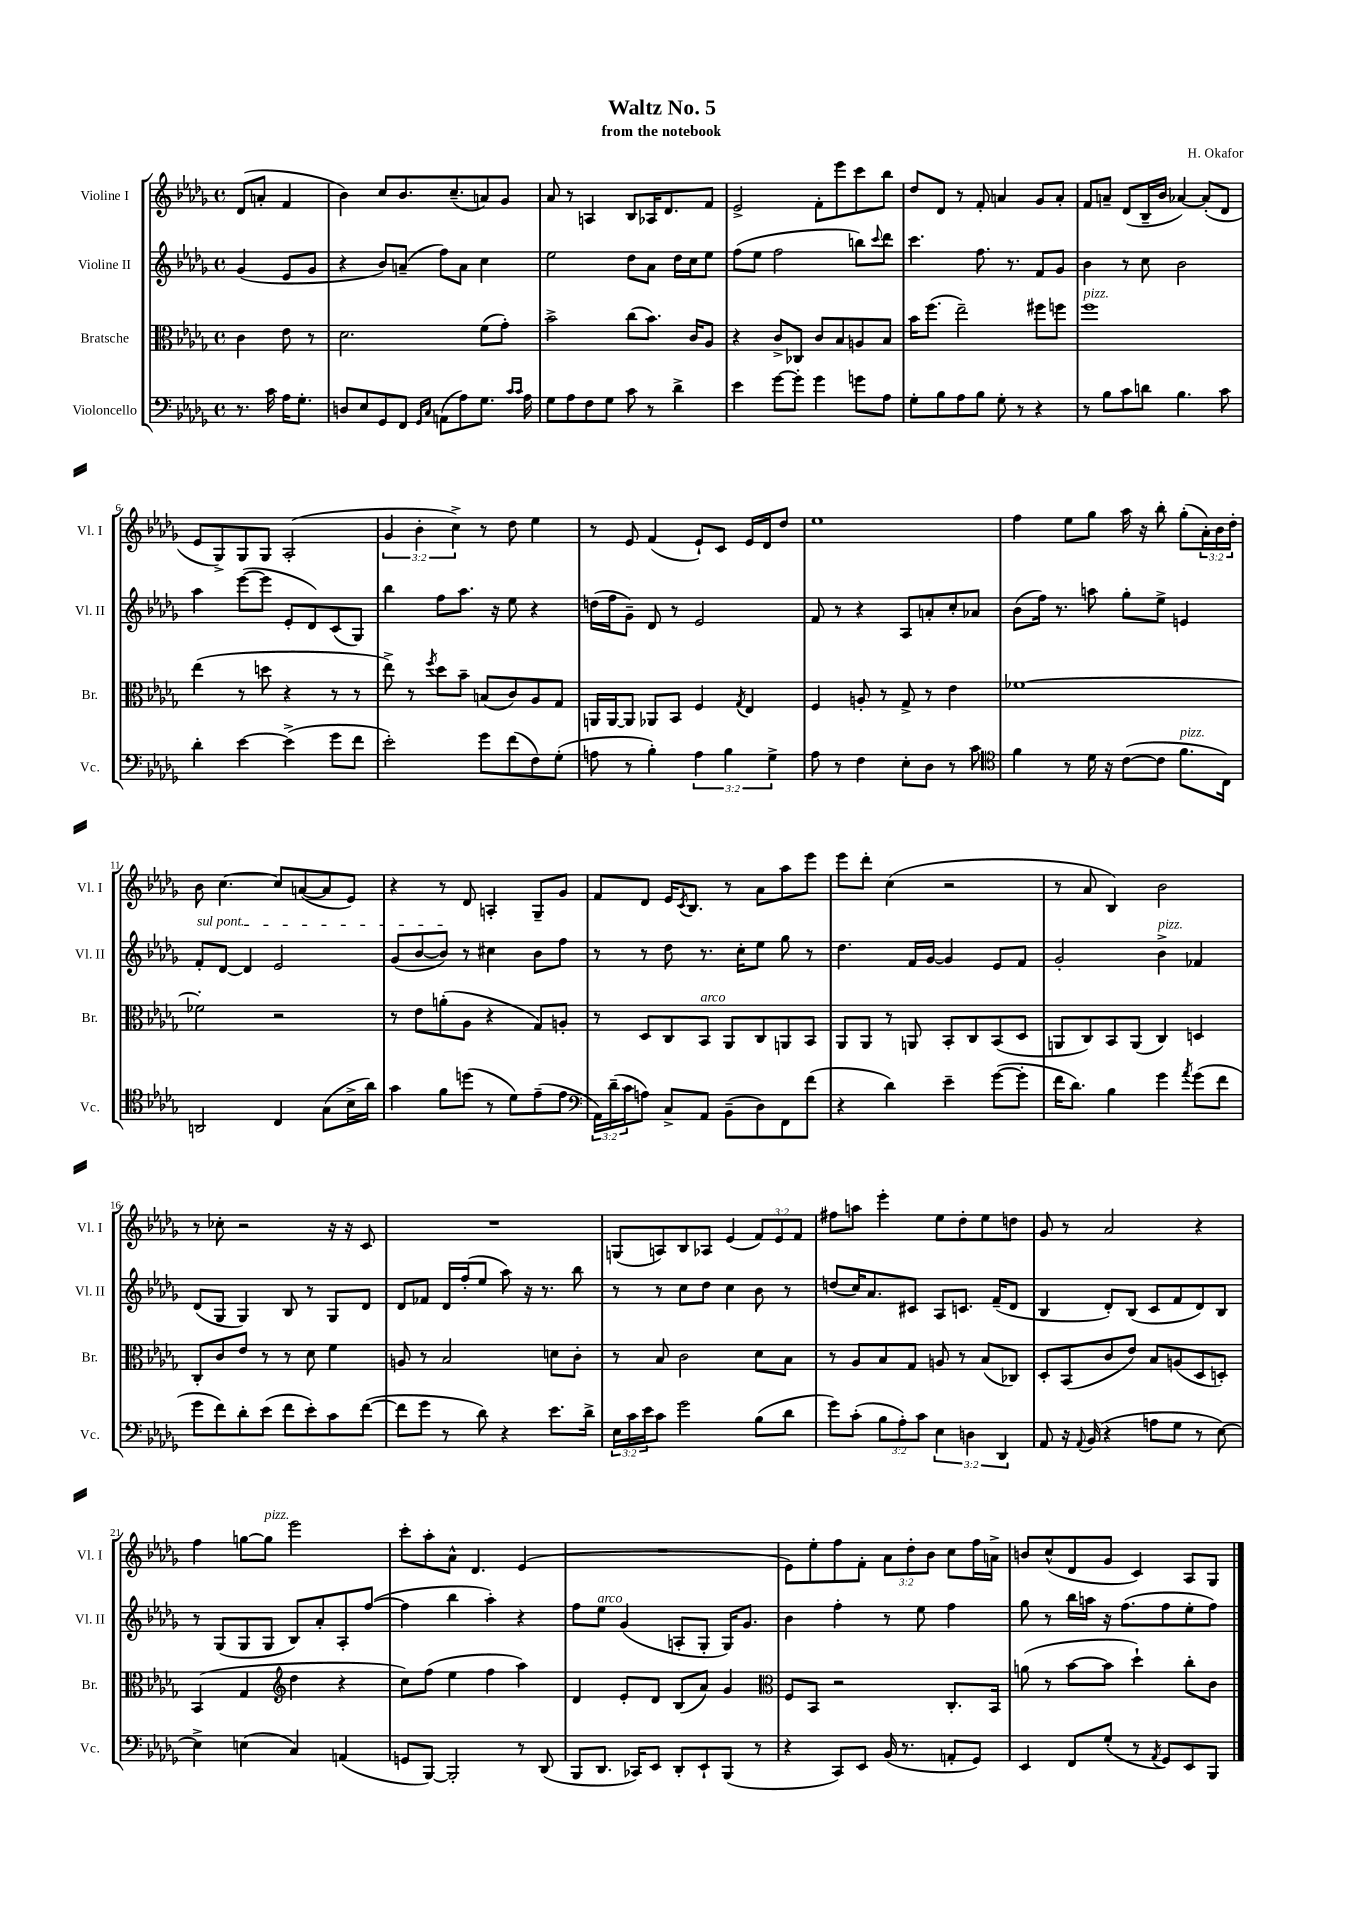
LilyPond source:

\header { title = "Waltz No. 5" composer = "H. Okafor" subtitle = "from the notebook" }
<<
\new StaffGroup <<
\new Staff = "s0" \with { instrumentName = "Violine I" shortInstrumentName = "Vl. I" } {
    \clef treble \key des \major \defaultTimeSignature \time 4/4 \override Staff.TupletNumber.text = #tuplet-number::calc-fraction-text \partial 2
    des'8( a'8-. f'4 |
    bes'4) c''8 bes'8. c''8.--( a'8) ges'8 |
    aes'8 r8 a4 bes8 aes16 des'8. f'8 |
    ees'2-> f'8-. ees'''8 c'''8 bes''8 |
    des''8 des'8 r8 f'8-. a'4 ges'8 a'8-. |
    f'8 a'8-- des'8( bes16-- bes'16 aes'4~) aes'8-.( des'8 |
    ees'8 ges8->) ges8 ges8 aes2-.( |
    \tuplet 3/2 { ges'4 bes'4-. c''4->) } r8 des''8 ees''4 |
    r8 ees'8 f'4( ees'8-!) c'8 ees'16 des'16 des''8 |
    ees''1 |
    f''4 ees''8 ges''8 aes''16 r16 bes''8-. ges''8-.( \tuplet 3/2 { aes'16-.) bes'16 des''16-. } |
    bes'8 c''4.~ c''8 a'8~( a'8 ees'8) |
    r4 r8 des'8 a4-. ges8-- ges'8 |
    f'8 des'8 ees'16 \acciaccatura { c'8 } bes8. r8 aes'8 aes''8 ees'''8 |
    ees'''8 des'''8-. c''4( r2 |
    r8 aes'8 bes4) bes'2 |
    r8 ces''8-. r2 r16 r16 c'8 |
    R1 |
    g8( a8) bes8 aes8 ees'4( \tuplet 3/2 { f'8) ees'8 f'8 } |
    fis''8 a''8 ees'''4-. ees''8 des''8-. ees''8 d''8 |
    ges'8 r8 aes'2 r4 |
    f''4 g''8~ g''8^\markup { \italic "pizz." } ees'''2 |
    c'''8-. aes''8-. aes'8-^ des'4. ees'4( |
    R1 |
    ees'8) ees''8-. f''8 f'8-. \tuplet 3/2 { aes'8 des''8-. bes'8 } c''8 f''16 a'16-> |
    b'8 c''8-^( des'8 ges'8 c'4) aes8 ges8 \bar "|." |
}
\new Staff = "s1" \with { instrumentName = "Violine II" shortInstrumentName = "Vl. II" } {
    \clef treble \key des \major \defaultTimeSignature \time 4/4 \partial 2
    ges'4( ees'8 ges'8 |
    r4 bes'8) a'8--( f''8) a'8 c''4 |
    ees''2 des''8 aes'8 des''16 c''16 ees''8 |
    f''8( ees''8 f''2 b''8) \appoggiatura { c'''8 } des'''8 |
    c'''4. f''8. r8. f'8 ges'8 |
    bes'4 r8 c''8 bes'2 |
    aes''4 ees'''8~( ees'''8 ees'8-. des'8) c'8( ges8) |
    bes''4 f''8 aes''8. r16 ees''8 r4 |
    d''16( f''16 ges'8--) des'8 r8 ees'2 |
    f'8 r8 r4 aes8 a'8-. c''8-. aes'8 |
    bes'8( f''16) r8. a''8 ges''8-. ees''8-> e'4 |
    \once \override TextSpanner.bound-details.left.text = \markup { \italic "sul pont." } f'8-.\startTextSpan des'8~ des'4 ees'2 |
    ges'8( bes'8~ bes'8\stopTextSpan) r8 cis''4 bes'8 f''8 |
    r8 r8 des''8 r8. c''16-. ees''8 ges''8 r8 |
    des''4. f'16 ges'16~ ges'4 ees'8 f'8 |
    ges'2-. bes'4->^\markup { \italic "pizz." } fes'4 |
    des'8( ges8 ges4) bes8 r8 ges8 des'8 |
    des'8 fes'8 des'16 f''16-.( ees''8 aes''8) r16 r8. bes''8 |
    r8 r8 c''8 des''8 c''4 bes'8 r8 |
    d''8( c''16) aes'8. cis'8 aes8 c'8. f'16--( des'8 |
    bes4 des'8-.) bes8( c'8 f'8 des'8) bes8 |
    r8 ges8( ges8 ges8 bes8) aes'8-. aes8-. f''8~( |
    f''4 bes''4 aes''4-.) r4 |
    f''8 ees''8^\markup { \italic "arco" } ges'4( a8-. ges8-. ges16) ges'8. |
    bes'4 f''4-. r8 ees''8 f''4 |
    ges''8 r8 bes''16 a''16 r16 f''8.( f''8 ees''8-. f''8) \bar "|." |
}
\new Staff = "s2" \with { instrumentName = "Bratsche" shortInstrumentName = "Br." } {
    \clef alto \key des \major \defaultTimeSignature \time 4/4 \partial 2
    c'4 ees'8 r8 |
    des'2. f'8( ges'8-.) |
    bes'2-> c''8( bes'8.) c'16 aes8 |
    r4 c'8-> ces8 c'8 bes8 a8 bes8 |
    bes'16 f''8.( ees''2--) fis''8 f''8 |
    f''1^\markup { \italic "pizz." } |
    ees''4( r8 d''8 r4 r8 r8 |
    ees''8->) r8 \acciaccatura { f''8 } des''8 bes'8-- b8( c'8) aes8 ges8 |
    a,16 a,16~ a,8 aes,8 bes,8 f4 \acciaccatura { ges8 } ees4 |
    f4 a8-. r8 ges8-> r8 ees'4 |
    fes'1~ |
    fes'2-. r2 |
    r8 ees'8 a'8-.( aes8 r4 ges8) a8-. |
    r8 des8 c8 bes,8^\markup { \italic "arco" } aes,8 c8 a,8 bes,8 |
    aes,8 aes,8 r8 a,8 bes,8-. c8 bes,8( des8 |
    a,8 c8) bes,8 a,8( c4) d4 |
    c8-. c'8 ees'8 r8 r8 des'8 f'4 |
    a8 r8 bes2 d'8 c'8-. |
    r8 bes8 c'2 des'8 bes8 |
    r8 aes8 bes8 ges8 a8 r8 bes8( ces8) |
    des8-. bes,8( c'8 ees'8) bes8 a8( des8 d8-.) |
    bes,4( ges4 \clef treble des''4 r4 |
    c''8) f''8( ees''4 f''4 aes''4) |
    des'4 ees'8-. des'8 bes8( aes'8) ges'4 |
    \clef alto f8 bes,8 r2 c8.-. bes,16 |
    a'8( r8 bes'8~ bes'8 des''4-!) c''8-. c'8 \bar "|." |
}
\new Staff = "s3" \with { instrumentName = "Violoncello" shortInstrumentName = "Vc." } {
    \clef bass \key des \major \defaultTimeSignature \time 4/4 \override Staff.TupletNumber.text = #tuplet-number::calc-fraction-text \partial 2
    r8. c'16 aes16 ges8.-. |
    d8 ees8 ges,8 f,8 \grace { ges,16 c16 } a,8( aes8) ges8. \grace { c'16 c'16 } aes16 |
    ges8 aes8 f8 ges8 c'8 r8 des'4-> |
    ees'4 ges'8~ ges'8-. ges'4 g'8 aes8 |
    ges8-. bes8 aes8 bes8 ges8-. r8 r4 |
    r8 bes8 c'8 d'8 bes4. c'8 |
    des'4-. ees'4~ ees'4->( ges'8 f'8 |
    ees'2-.) ges'8 f'8( f8) ges8-.( |
    a8 r8 bes4-.) \tuplet 3/2 { a4 bes4 ges4-> } |
    aes8 r8 f4 ees8-. des8 r8 c'8 |
    \clef tenor f'4 r8 des'16 r16 c'8~( c'8 f'8.^\markup { \italic "pizz." } c16) |
    a,2 c4 ges8( bes16-> aes'16) |
    ges'4 f'8 d''8( r8 des'8) ees'8--( ees'8 |
    \clef bass \tuplet 3/2 { aes,16) des'16--( c'16 } a8) c8-> aes,8 bes,8--( des8) f,8 f'8( |
    r4 des'4) ees'4-- ges'8~( ges'8-. |
    f'16 des'8.) bes4 ges'4 \acciaccatura { aes'8 } ges'8( f'8 |
    ges'8 f'8) des'8-. ees'8( f'8 ees'8-.) c'8 f'8~( |
    f'8 ges'8 r8 des'8) r4 ees'8. des'16-> |
    \tuplet 3/2 { ees16 c'16 ees'16 } c'8 ges'2 bes8( des'8 |
    ges'8) c'8-.( \tuplet 3/2 { bes8 aes8-.) c'8 } \tuplet 3/2 { ees4 d4 des,4 } |
    aes,8 r16 \appoggiatura { aes,8 } bes,16( r4 a8 ges8 r8 ees8~) |
    ees4-> e4( c4) a,4( |
    g,8 bes,,8~) bes,,2-. r8 des,8( |
    bes,,8 des,8. ces,16) ees,8 des,8-. ees,8-! bes,,8( r8 |
    r4 c,8) ees,8 bes,16( r8. a,8-. ges,8) |
    ees,4 f,8 ges8-.( r8 \acciaccatura { aes,8 } ges,8) ees,8 bes,,8 \bar "|." |
}
>>
>>
